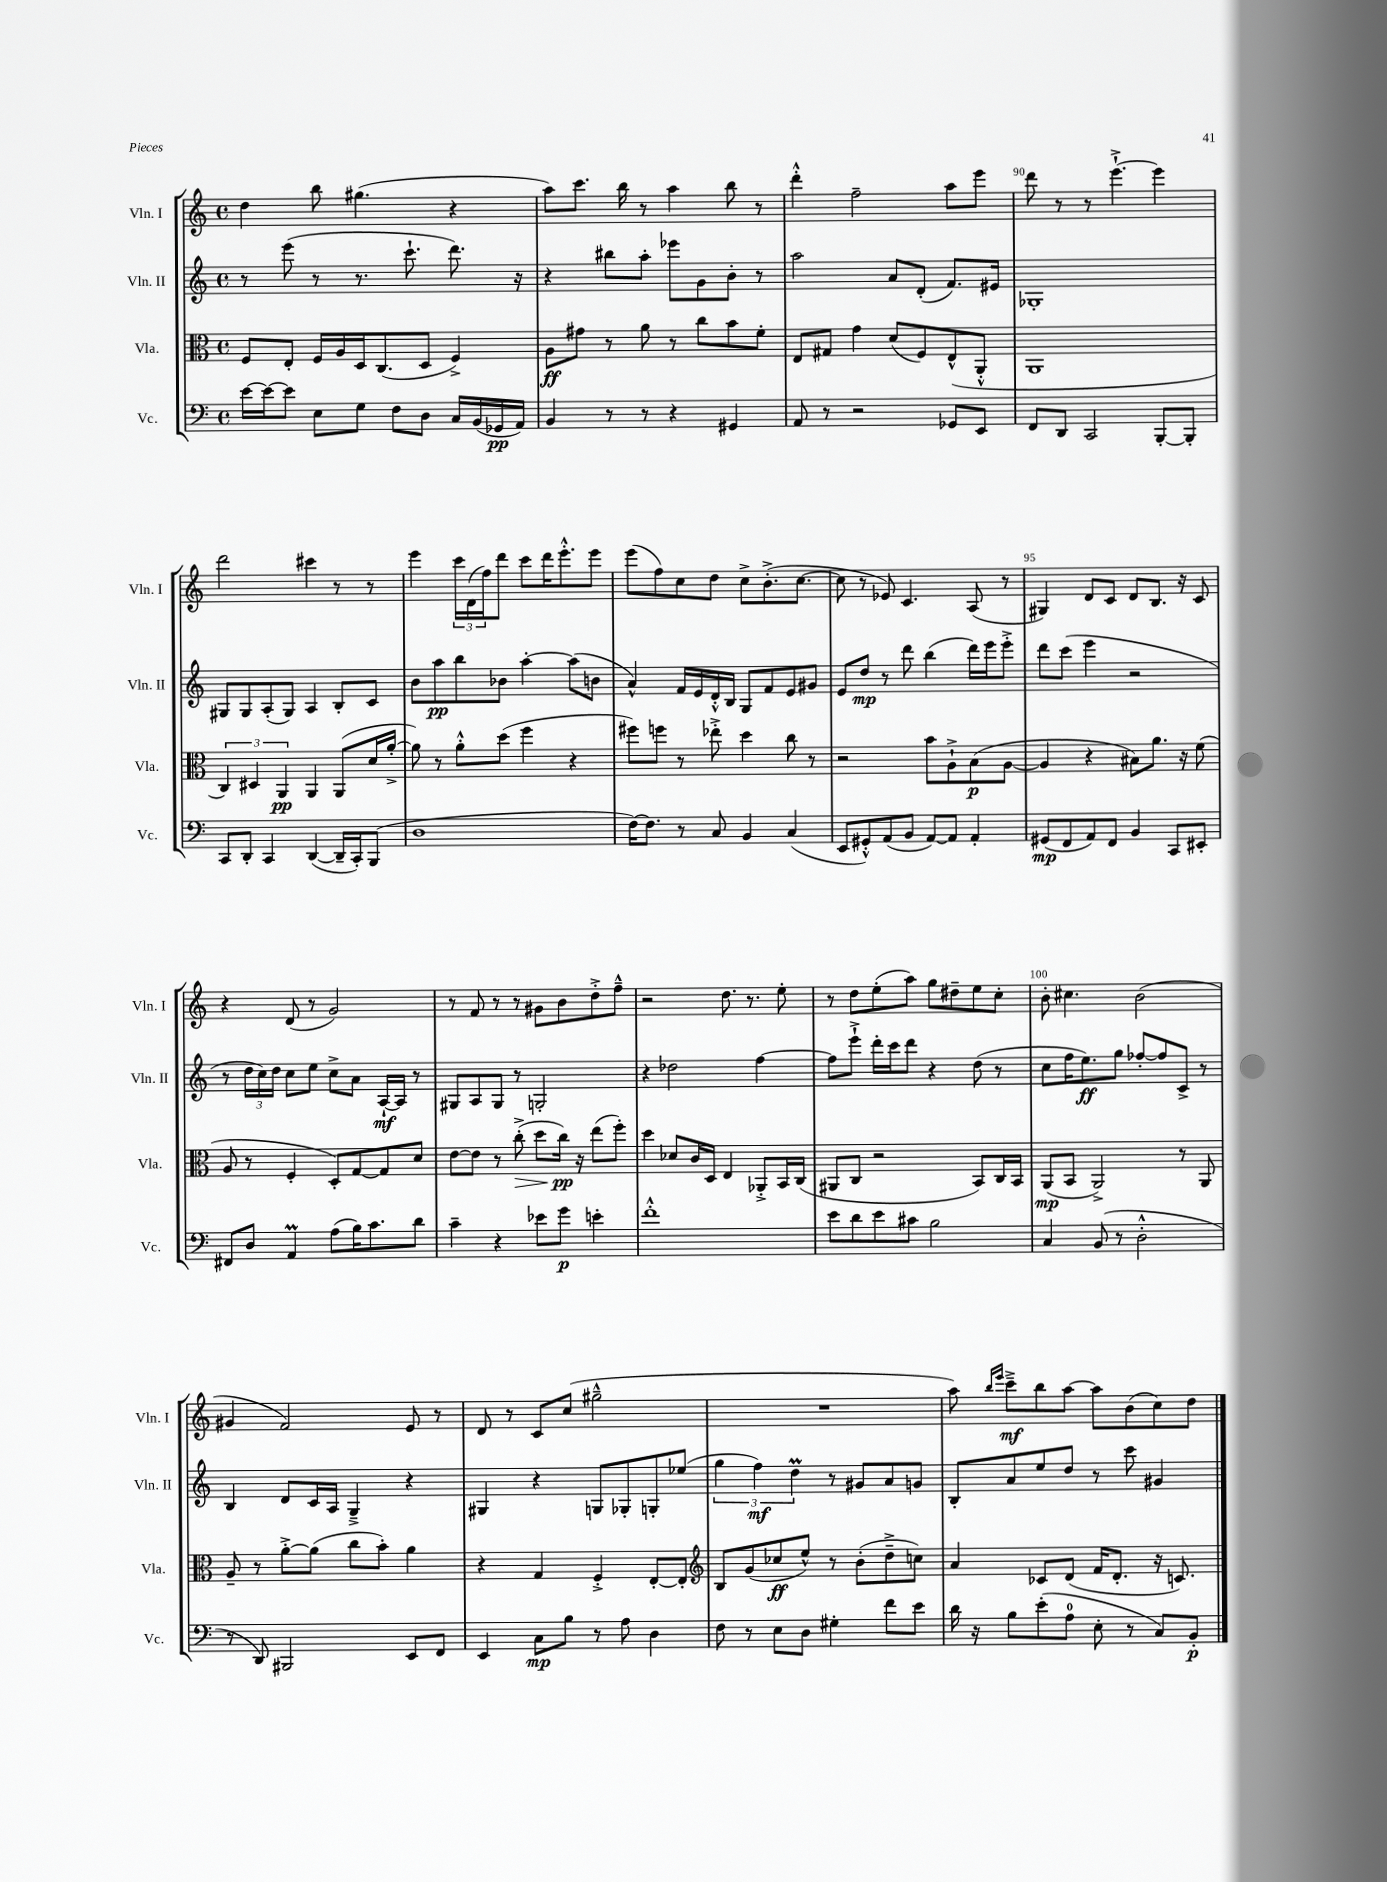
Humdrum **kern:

**kern	**dynam	**kern	**dynam	**kern	**dynam	**kern	**dynam
*part4	*part4	*part3	*part3	*part2	*part2	*part1	*part1
*staff4	*staff4	*staff3	*staff3	*staff2	*staff2	*staff1	*staff1
*I"Vc.	*	*I"Vla.	*	*I"Vln. II	*	*I"Vln. I	*
*I'Vc.	*	*I'Vla.	*	*I'Vln. II	*	*I'Vln. I	*
*clefF4	*	*clefC3	*	*clefG2	*	*clefG2	*
*k[]	*	*k[]	*	*k[]	*	*k[]	*
*M4/4	*	*M4/4	*	*M4/4	*	*M4/4	*
*met(c)	*	*met(c)	*	*met(c)	*	*met(c)	*
=87	=87	=87	=87	=87	=87	=87	=87
[16e\LL	.	8F/L	.	8r	.	4dd\	.
16e\J_	.	.	.	.	.	.	.
8e\J]	.	8E'/J	.	(8eee\	.	.	.
8E\L	.	16F/LL	.	8r	.	8bb\	.
.	.	16A/	.	.	.	.	.
8G\J	.	16D/J	.	8.r	.	(4.gg#X\	.
.	.	(8.C/	.	.	.	.	.
8F\L	.	.	.	.	.	.	.
.	.	.	.	8.ccc`\	.	.	.
8D\J	.	8D/J	.	.	.	.	.
16C/LL	.	4F^/)	.	8.ddd\)	.	4r	.
(16BB/	.	.	.	.	.	.	.
16GG-X/	pp	.	.	.	.	.	.
16AA/JJ)	.	.	.	16r	.	.	.
=88	=88	=88	=88	=88	=88	=88	=88
4BB/	.	8A\L	ff	4r	.	8aa\L)	.
.	.	8g#X\J	.	.	.	8.ccc\J	.
8r	.	8r	.	8bb#X\L	.	.	.
.	.	.	.	.	.	16bb\	.
8r	.	8a\	.	8aa'\J	.	8r	.
4r	.	8r	.	8eee-X\L	.	4aa\	.
.	.	8cc\L	.	8g\	.	.	.
4GG#X/	.	8b\	.	8b'\J	.	8bb\	.
.	.	8f'\J	.	8r	.	8r	.
=89	=89	=89	=89	=89	=89	=89	=89
8AA/	.	8E/L	.	2aa\	.	4ddd'^^\	.
8r	.	8G#X/J	.	.	.	.	.
2r	.	4g\	.	.	.	2ff~\	.
.	.	(8d/L	.	8a/L	.	.	.
.	.	8F/)	.	(8d'/J	.	.	.
8GG-X/L	.	(8E^^/	.	8.f/L)	.	8aa\L	.
8EE/J	.	8AA'^^/J	.	.	.	8eee\J	.
.	.	.	.	16e#X/Jk	.	.	.
=90	=90	=90	=90	=90	=90	=90	=90
8FF/L	.	1AA	.	1G-X'	.	8ddd\	.
8DD/J	.	.	.	.	.	8r	.
2CC/	.	.	.	.	.	8r	.
.	.	.	.	.	.	[4.eee`^\	.
[8BBB'/L	.	.	.	.	.	4eee\]	.
8BBB'/J]	.	.	.	.	.	.	.
!!LO:LB:g=z
=91	=91	=91	=91	=91	=91	=91	=91
8CC/L	.	6C/)	.	8G#X/L	.	2ddd\	.
8DD'/J	.	.	.	8G#/	.	.	.
.	.	6D#X/	.	.	.	.	.
4CC/	.	.	.	(8A'/	.	.	.
.	.	6AA/	pp	.	.	.	.
.	.	.	.	8G#/J)	.	.	.
([4DD/	.	4AA/	.	4A/	.	4ccc#X\	.
16DD~/LL]	.	(8AA/L	.	8B'/L	.	8r	.
16CC'/J)	.	.	.	.	.	.	.
(8BBB/J	.	16d/L	.	8c/J	.	8r	.
.	.	[16a'^/JJ	.	.	.	.	.
=92	=92	=92	=92	=92	=92	=92	=92
1D	.	8a\])	.	8b\L	.	4eee\	.
.	.	8r	.	8aa\	pp	.	.
.	.	8a'^^\L	.	8bb\	.	24ccc\LL	.
.	.	.	.	.	.	(24d\	.
.	.	.	.	.	.	24ff\J)	.
.	.	(8dd\J	.	8b-X\J	.	8ddd\J	.
.	.	4ff\	.	[4aa'\	.	8ccc\L	.
.	.	.	.	.	.	16ddd\K	.
.	.	.	.	.	.	8.eee'^^\	.
.	.	4r	.	(8aa\L]	.	.	.
.	.	.	.	8bn\J	.	8eee\J	.
=93	=93	=93	=93	=93	=93	=93	=93
[16F\KL)	.	8ff#X\L)	.	4a^^/)	.	(8eee\L	.
8.F\J]	.	.	.	.	.	.	.
.	.	8ffn\J	.	.	.	8ff\)	.
8r	.	8r	.	16f/LL	.	8cc\	.
.	.	.	.	16e/	.	.	.
8C/	.	8ee-X'^\	.	16d'^^/	.	8dd\J	.
.	.	.	.	16B/JJ	.	.	.
4BB/	.	4dd\	.	8G/L	.	8cc^\L	.
.	.	.	.	8f/	.	(8.b'^\	.
(4C/	.	8cc\	.	8e/	.	.	.
.	.	.	.	.	.	[8.cc\J	.
.	.	8r	.	8g#X/J	.	.	.
=94	=94	=94	=94	=94	=94	=94	=94
8EE/L	.	2r	.	8e/L	.	8cc\]	.
8GG#X'^^/)	.	.	.	8dd/J	mp	8r	.
(8AA/	.	.	.	8r	.	8e-X/)	.
8BB/J	.	.	.	8ddd\	.	4.c/	.
[8AA/L)	.	8b\L	.	(4bb\	.	.	.
8AA/J]	.	8A`^\	.	.	.	.	.
4AA'/	.	(8B\	p	16ddd\LL)	.	(8A/	.
.	.	.	.	16eee\J	.	.	.
.	.	[8A\J	.	8eee'^\J	.	8r	.
=95	=95	=95	=95	=95	=95	=95	=95
(8GG#X/L	mp	4A/]	.	8ddd\L	.	4G#X/)	.
8FF/	.	.	.	(8ccc\J	.	.	.
8AA/)	.	4r	.	4eee\	.	8d/L	.
8FF/J	.	.	.	.	.	8c/J	.
4BB/	.	8B#X\L)	.	2r	.	8d/L	.
.	.	8.a\J	.	.	.	8.B/J	.
8CC/L	.	.	.	.	.	.	.
.	.	16r	.	.	.	16r	.
8EE#X'/J	.	(8f\	.	.	.	8c/	.
!!LO:LB:g=z
=96	=96	=96	=96	=96	=96	=96	=96
8FF#X/L	.	8A/	.	8r	.	4r	.
8D/J	.	8r	.	24dd\LL	.	.	.
.	.	.	.	24cc\)	.	.	.
.	.	.	.	24dd\JJ	.	.	.
4AAM/	.	4F'/	.	8cc\L	.	(8d/	.
.	.	.	.	8ee\J	.	8r	.
(8A\L	.	8D'/L)	.	8cc^\L	.	2g/)	.
16B\K)	.	[8G/	.	8a\J	.	.	.
8.c\	.	.	.	.	.	.	.
.	.	8G/]	.	[16A`/LL	mf	.	.
.	.	.	.	16A/JJ]	.	.	.
8d\J	.	8d/J	.	8r	.	.	.
=97	=97	=97	=97	=97	=97	=97	=97
4c~\	.	[8e\L	.	8G#X/L	.	8r	.
.	.	8e\J]	.	8A/	.	8f/	.
4r	.	8r	.	8G#/J	.	8r	.
!	!	!	!LO:HP:b	!	!	!	!
.	.	(8cc'^\	>	8r	.	8r	.
8e-X\L	.	8dd\L	.	2Gn'/	.	8g#X\L	.
8g\J	p	16cc\Jk)	pp	.	.	8b\	.
.	.	16r	]	.	.	.	.
4en'\	.	(8ee\L	.	.	.	8dd'^\	.
.	.	8ff'\J)	.	.	.	8ff~^^\J	.
=98	=98	=98	=98	=98	=98	=98	=98
1f'^^	.	4dd\	.	4r	.	2r	.
.	.	8d-X/L	.	2dd-X\	.	.	.
.	.	16c/L	.	.	.	.	.
.	.	16D/JJ	.	.	.	.	.
.	.	4E/	.	.	.	8.dd\	.
.	.	.	.	.	.	8.r	.
.	.	8AA-X'^/L	.	[4ff\	.	.	.
.	.	16BB/L	.	.	.	8ee'\	.
.	.	(16C/JJ	.	.	.	.	.
=99	=99	=99	=99	=99	=99	=99	=99
8e\L	.	8AA#X/L	.	8ff\L]	.	8r	.
8d\	.	8C/J	.	8eee`^\J	.	8dd\L	.
8e\	.	2r	.	16ddd'\LL	.	(8ee'\	.
.	.	.	.	16ccc\J	.	.	.
8c#X\J	.	.	.	8ddd\J	.	8aa\J)	.
2B\	.	.	.	4r	.	8gg\L	.
.	.	.	.	.	.	8dd#X~\	.
.	.	8BB/L)	.	(8dd\	.	8ee\	.
.	.	16C/L	.	8r	.	8cc'\J	.
.	.	16BB/JJ	.	.	.	.	.
=100	=100	=100	=100	=100	=100	=100	=100
4C/	.	(8AA/L	mp	8cc\L	.	8b'\	.
.	.	8BB/J	.	16ff\K	.	4.cc#X\	.
.	.	.	.	8.ee\)	ff	.	.
(8BB/	.	2AA^/)	.	.	.	.	.
8r	.	.	.	8gg\J	.	.	.
2D'^^\	.	.	.	[8ff-X'/L	.	(2b\	.
.	.	.	.	8ff-/]	.	.	.
.	.	8r	.	8c^/J	.	.	.
.	.	8AA/	.	8r	.	.	.
!!LO:LB:g=z
=101	=101	=101	=101	=101	=101	=101	=101
8r	.	8A~/	.	4B/	.	4g#X/	.
8DD/)	.	8r	.	.	.	.	.
2BBB#X/	.	[8a'^\L	.	8d/L	.	2f/)	.
.	.	(8a\J]	.	16c/L	.	.	.
.	.	.	.	16A/JJ	.	.	.
.	.	8cc\L	.	4G~^/	.	.	.
.	.	8b'\J)	.	.	.	.	.
8EE/L	.	4a\	.	4r	.	8e/	.
8FF/J	.	.	.	.	.	8r	.
=102	=102	=102	=102	=102	=102	=102	=102
4EE/	.	4r	.	4G#X/	.	8d/	.
.	.	.	.	.	.	8r	.
8C\L	mp	4G/	.	4r	.	8c/L	.
8B\J	.	.	.	.	.	(8cc/J	.
8r	.	4F'^/	.	8Gn/L	.	2gg#X~^^\	.
8A\	.	.	.	8G-X'/	.	.	.
4D\	.	[8E'/L	.	8Gn'/	.	.	.
.	.	8E'/J]	.	(8ee-X/J	.	.	.
=103	=103	=103	=103	=103	=103	=103	=103
*	*	*clefG2	*	*	*	*	*
8F\	.	8B/L	.	6gg\	.	1r	.
8r	.	(8g/	.	.	.	.	.
.	.	.	.	6ff\)	mf	.	.
8E\L	.	8cc-X/	ff	.	.	.	.
.	.	.	.	6ddM\	.	.	.
8D\J	.	8ee^^/J)	.	.	.	.	.
4G#X'\	.	8r	.	8r	.	.	.
.	.	(8b'\L	.	8g#X/L	.	.	.
8f\L	.	8dd~^\	.	8a/	.	.	.
8e\J	.	8ccn\J)	.	8gn/J	.	.	.
=104	=104	=104	=104	=104	=104	=104	=104
16d\	.	4a/	.	8B'/L	.	8aa\)	.
16r	.	.	.	.	.	.	.
.	.	.	.	.	.	16qqbb/LL	.
.	.	.	.	.	.	16qqeee/JJ	.
8B\L	.	.	.	8a/	.	8ccc~^\L	mf
(8e'\	.	8c-X/L	.	8ee/	.	8bb\	.
8A\J	.	(8d/J	.	8dd/J	.	[8aa\J	.
8E'\	.	16f/KL	.	8r	.	8aa\L]	.
.	.	8.d'/J	.	.	.	.	.
8r	.	.	.	8ccc\	.	(8b\	.
8C/L)	.	16r	.	4g#X/	.	8cc\)	.
.	.	8.cn/)	.	.	.	.	.
8BB'/J	p	.	.	.	.	8dd\J	.
==	==	==	==	==	==	==	==
*-	*-	*-	*-	*-	*-	*-	*-
